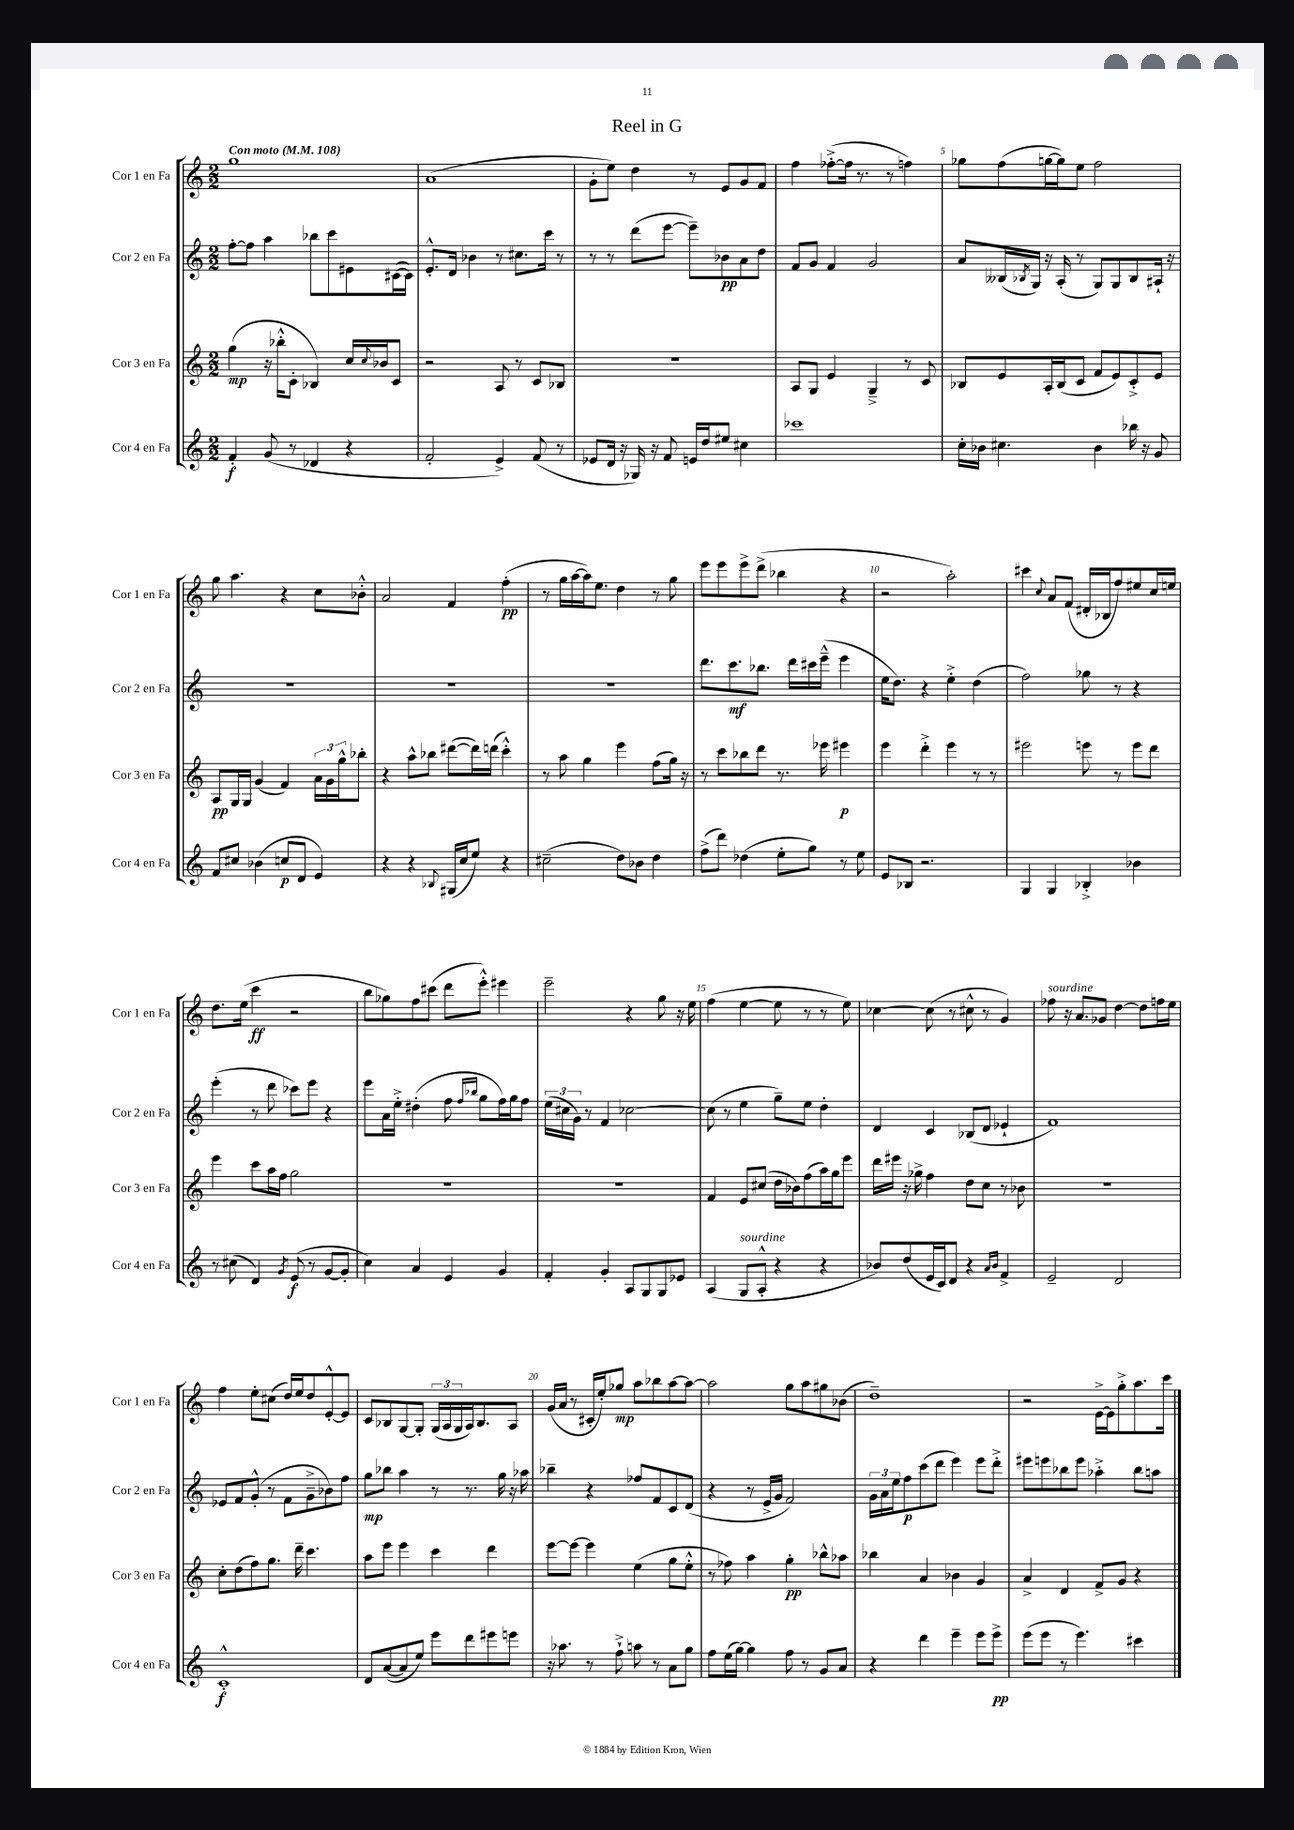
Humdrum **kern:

**kern	**kern	**kern	**kern
*staff4	*staff3	*staff2	*staff1
*clefG2	*clefG2	*clefG2	*clefG2
*k[]	*k[]	*k[]	*k[]
*M2/2	*M2/2	*M2/2	*M2/2
*MM108	*MM108	*MM108	*MM108
4f'	(4gg	[8ff'	1gg
.	.	8ff]	.
(8g	16r	4aa	.
.	16bb-'^^	.	.
8r	8c'	.	.
4d-	4B-)	8bb-	.
.	.	8ccc	.
4r	16cc	8e#	.
.	8qqcc	.	.
.	16b-	.	.
.	8c	([16c#	.
.	.	16c#])	.
=	=	=	=
2f'	2r	8.e'^^	(1a
.	.	16d	.
.	.	4b-	.
4e^)	8A	8r	.
.	8r	8.cc#	.
(8f	8c	.	.
.	.	16ccc	.
8r	8B-	8r	.
=	=	=	=
8e-	1r	8r	8g'
16d	.	8r	8ee)
16r	.	.	.
16G-)	.	(8ddd	4dd
16r	.	.	.
8f	.	[8eee	.
16e	.	8eee~])	8r
16dd	.	.	.
8ee#	.	8b-	8e
4cc#	.	8a	8g
.	.	8dd	8f
=	=	=	=
1ccc-	8A	8f	4ff
.	8G	8g	.
.	4e	4f	([8ff-'^
.	.	.	16ff-]
.	.	.	8.r
.	4G~^	2g	.
.	.	.	8r
.	8r	.	4ff)
.	8c	.	.
=	=	=	=
16cc'	8B-	8a	8gg-
16b-	.	.	.
4.cc#	8e	(16B--	(8ff
.	.	8qB-	.
.	.	16G)	.
.	16A'	16r	[16gg
.	(16B-	(16A'	16gg])
.	8c	8r	8ee
4b-	8f	8G)	2ff
.	8e)	8G	.
16bb-	8c'^	8B-	.
16r	.	.	.
8g	8e	16A#`	.
.	.	16r	.
=	=	=	=
8f	8A	1r	8gg
8cc#	16G	.	4.aa
.	16G	.	.
(4b-	(4g	.	.
8cc	4f)	.	4r
8d	.	.	.
4e)	24a	.	8cc
.	24g	.	.
.	24gg^^	.	.
.	8bb-'	.	8b-'^^
=	=	=	=
4r	4r	1r	2a
4r	8aa^^	.	.
.	8bb-	.	.
8qqB-	.	.	.
(16G#	([8ddd#	.	4f
16cc	.	.	.
8ee)	16ddd#])	.	.
.	(16ddd	.	.
4r	4ccc'^^)	.	(4ff'
=	=	=	=
(2cc#~	8r	1r	8r
.	8aa	.	16gg
.	.	.	[16aa
.	4gg	.	16aa])
.	.	.	8.ee
8dd)	4eee	.	4dd
8b-	.	.	.
4dd	(8ff	.	8r
.	16gg)	.	8gg
.	16r	.	.
=	=	=	=
(8ff^	8r	8.ddd	8eee
8ddd)	8ccc	.	8eee
.	.	8.ccc	.
(4dd-	8bb-	.	8eee^
.	8ddd	8.bb-	(8ddd^
8ee'	8.r	.	4bb-
.	.	16ddd	.
8gg)	.	16ccc#	.
.	16eee-	(16eee~^^	.
8r	4eee#	4eee	4r
8ee	.	.	.
=	=	=	=
8e	4eee	16ee	2r
.	.	8.dd)	.
8B-	.	.	.
2.r	4ddd'^	4r	.
.	4eee	4ee'^	2aa')
.	8r	(4dd	.
.	8r	.	.
=	=	=	=
4G	2eee#	2ff)	4ccc#
.	.	.	8qqcc
4G	.	.	8a
.	.	.	(8f
4B-'^	8eee	8gg-	16d#'
.	.	.	16B-
.	8r	8r	8ff)
4b-	8eee	4r	8ee#
.	8ddd	.	16cc
.	.	.	16ee
=	=	=	=
8r	4eee	(4eee'	8.dd
(8cc#	.	.	.
.	.	.	(16ee
4d)	8ccc	8r	4ccc
.	16aa	8ddd	.
.	16ff	.	.
8qg	.	.	.
(8e	2gg	8ccc-)	2r
8r	.	8eee	.
[8g	.	4r	.
8g']	.	.	.
=	=	=	=
4cc)	1r	8eee	8bb
.	.	16a	8gg-)
.	.	16ee'^	.
4a	.	(4dd#'	8ff
.	.	.	(8ccc#
4e	.	8ff	8ddd
.	.	16qqff	.
.	.	16qqbb-	.
.	.	8gg	8eee'^^)
4g	.	16ff)	4eee#
.	.	16gg	.
.	.	8ff	.
=	=	=	=
4f'	1r	(24ee	2eee~
.	.	24cc#	.
.	.	24g)	.
.	.	8r	.
4g'	.	4f	.
8A	.	[2cc-	4r
8G	.	.	.
8G	.	.	8gg
8e-	.	.	16r
.	.	.	16ee
=	=	=	=
(4A	4f	(8cc-]	(4ff
.	.	8r	.
8G	8e	4ee	[4ee
8A'^^	(8cc#	.	.
4r	16dd	8gg~)	8ee]
.	16b-)	.	.
.	(8ff	8ee	8r
4r	16aa)	4dd'	8r
.	16gg	.	.
.	8eee	.	8ee)
=	=	=	=
8b-)	16ddd	4d	[4cc-
.	16eee#	.	.
(8dd	16r	.	.
.	16gg-^	.	.
16e	4ff	4c	(8cc-]
16c)	.	.	.
8d	.	.	8r
4r	8dd	(8B-	8cc#^^
.	8cc	8d	8r
16qqa	.	.	.
16qqb-	.	.	.
4f^	8r	4e-`	4g)
.	8b-	.	.
=	=	=	=
2e~	1r	1f)	8ff-
.	.	.	16r
.	.	.	8.a
.	.	.	8g-
2d	.	.	[4dd
.	.	.	8dd]
.	.	.	16ff
.	.	.	16ee
=	=	=	=
1c'^^	8cc'	8e-	4ff
.	(8dd	8f	.
.	8ff)	(8g'^^	8ee'
.	8.gg	8r	(8cc#
.	.	8f	16dd)
.	16ddd~	.	16ee
.	4.ccc	8g~^	8dd
.	.	8b-)	[8e'^^
.	.	8ff	8e]
=	=	=	=
8d	8aa	8gg	8c
([8a	8eee	8bb-	8B-
8a]	4eee	4aa	[8G
8ee)	.	.	8G']
8eee	4ccc	8r	(24G
.	.	.	24A
.	.	.	24G
8ddd	.	8.r	16A)
.	.	.	8.B-
8eee#	4ddd	.	.
.	.	16gg	.
8eee	.	16r	8A
.	.	16aa-	.
=	=	=	=
16r	[8eee	4bb-~	(16g
8.aa-	.	.	16a
.	8eee_	.	8r
8r	4eee]	4r	16c#'
.	.	.	16ee')
8ff`^	.	.	8gg-
8aa	(4ee	8ff-	8aa
8r	.	8f	8bb-
8a	8gg	8c	[8aa
8gg	8ee'^^	(8d	8aa_
=	=	=	=
8ff	8r	4r	2aa]
(16ee	8ff-)	.	.
[16gg)	.	.	.
4gg]	4aa	8r	.
.	.	16e^	.
.	.	16g	.
8ff	4gg'	2f)	8gg
8r	.	.	8aa
8g	8bb-^^	.	8gg#
8a	8aa-	.	(8b-
=	=	=	=
4r	4bb-	24g	1dd~)
.	.	24a	.
.	.	24ee	.
.	.	8ff	.
4ddd	4a	(8ccc	.
.	.	8ddd	.
4eee~	4b-	4eee)	.
8eee	4g	8eee	.
8eee^	.	8ddd'^	.
=	=	=	=
(8eee	4a^	8eee#	2r
8eee	.	8eee	.
8r	4d	8bb-	.
4.eee)	.	8eee	.
.	8f^	4aa-'^	[16e^
.	.	.	16e]
.	8g	.	8gg'^
4ccc#	4r	8bb-	8.aa
.	.	8aa	.
.	.	.	16ccc
==	==	==	==
*-	*-	*-	*-
